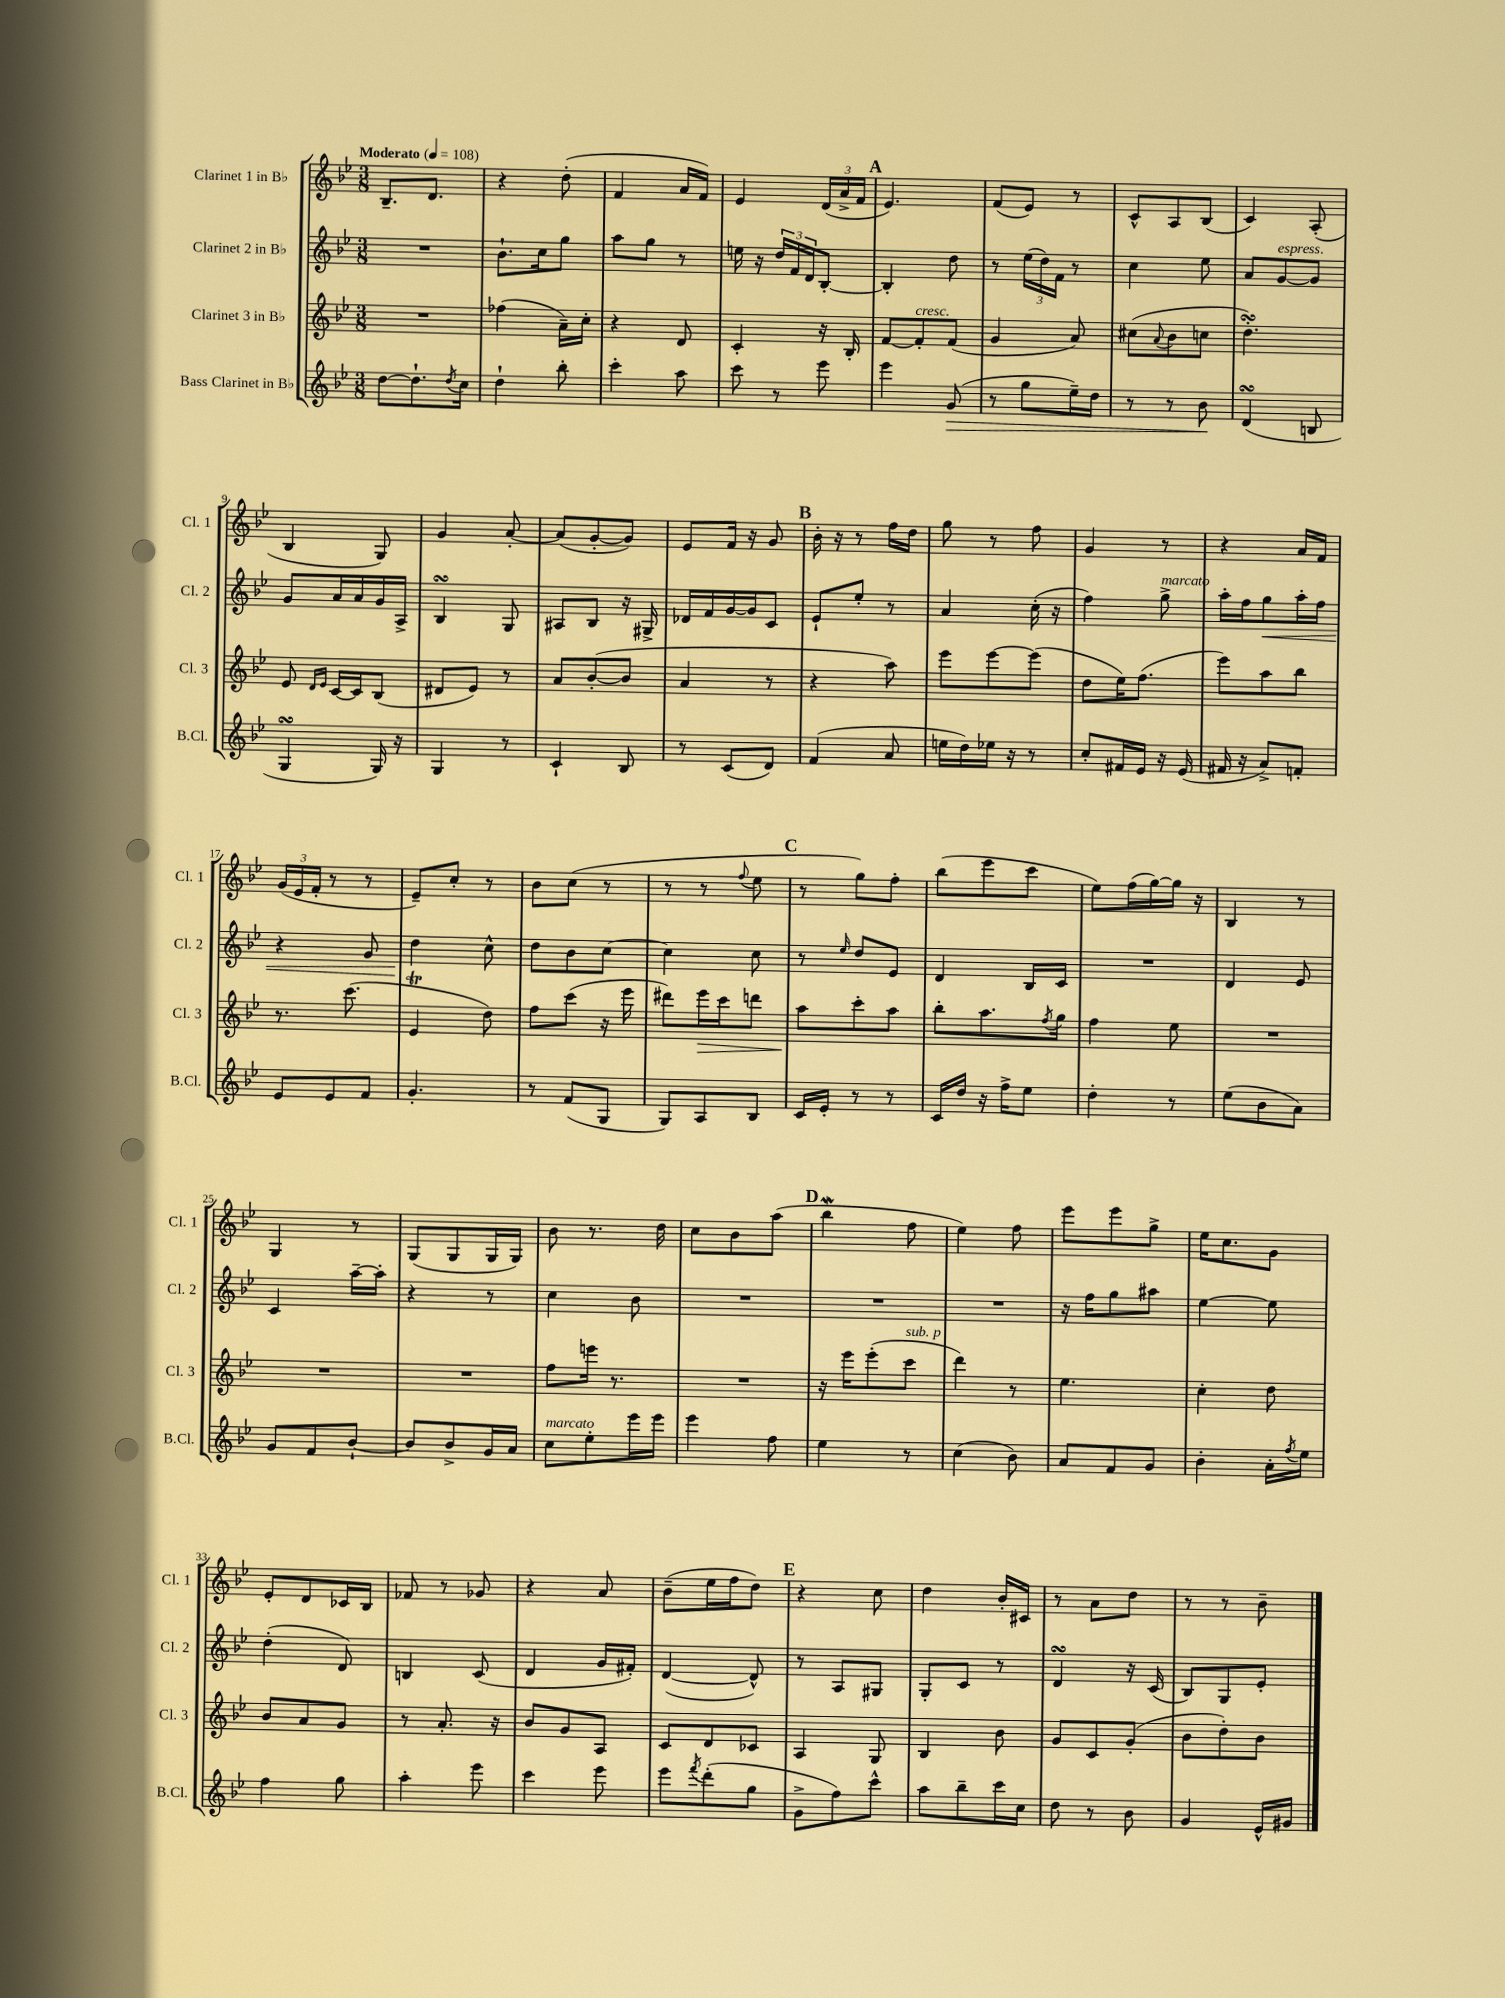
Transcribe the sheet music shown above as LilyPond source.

<<
\new StaffGroup <<
\new Staff = "s0" \with { instrumentName = "Clarinet 1 in Bb" shortInstrumentName = "Cl. 1" } {
    \clef treble \key bes \major \numericTimeSignature \time 3/8 \tempo "Moderato" 4 = 108
    bes8.-- d'8. |
    r4 d''8-.( |
    f'4 a'16 f'16) |
    ees'4 \tuplet 3/2 { d'16( a'16-> f'16 } |
    \mark \markup { \bold "A" } ees'4.) |
    f'8( ees'8) r8 |
    c'8-^ a8 bes8( |
    c'4) a8-.( |
    bes4 g8) |
    g'4 a'8~-. |
    a'8( g'8~-. g'8) |
    ees'8 f'16 r16 g'8 |
    \mark \markup { \bold "B" } bes'16-. r16 r8 f''16 d''16 |
    g''8 r8 f''8 |
    g'4 r8 |
    r4 a'16 f'16 |
    \tuplet 3/2 { g'16( ees'16 f'16-. } r8 r8 |
    ees'8--) c''8-. r8 |
    bes'8 c''8( r8 |
    r8 r8 \appoggiatura { f''8 } ees''8 |
    \mark \markup { \bold "C" } r8 g''8) f''8-. |
    bes''8( ees'''8 c'''8 |
    ees''8) f''16( g''16~) g''16 r16 |
    bes4 r8 |
    g4 r8 |
    g8( g8 g16 g16) |
    bes'8 r8. d''16 |
    c''8 bes'8 a''8( |
    \mark \markup { \bold "D" } bes''4\mordent f''8 |
    ees''4) f''8 |
    ees'''8 ees'''8 g''8-> |
    ees''16 c''8. g'8 |
    ees'8-. d'8 ces'16 bes16 |
    fes'8 r8 ges'8 |
    r4 a'8 |
    bes'8--( ees''16 f''16 d''8) |
    \mark \markup { \bold "E" } r4 c''8 |
    d''4 bes'16-. cis'16 |
    r8 a'8 d''8 |
    r8 r8 bes'8-- \bar "|." |
}
\new Staff = "s1" \with { instrumentName = "Clarinet 2 in Bb" shortInstrumentName = "Cl. 2" } {
    \clef treble \key bes \major \numericTimeSignature \time 3/8
    R4. |
    bes'8.-! c''16 g''8 |
    a''8 g''8 r8 |
    e''16 r16 \tuplet 3/2 { d''16 f'16 d'16 } bes8~-. |
    \mark \markup { \bold "A" } bes4-. d''8 |
    r8 \tuplet 3/2 { ees''16( d''16) f'16 } r8 |
    c''4 ees''8 |
    a'8 g'8~^\markup { \italic "espress." } g'8 |
    g'8 a'16 a'16 g'16 a16-> |
    bes4\turn g8 |
    ais8 bes8 r16 gis16-> |
    des'16 f'16 g'16~ g'16 c'8 |
    \mark \markup { \bold "B" } ees'8-! ees''8-. r8 |
    a'4 c''16-.( r16 |
    f''4) g''8->^\markup { \italic "marcato" } |
    a''16-. f''16 g''8\< a''16-. f''16 |
    r4 g'8 |
    d''4\! c''8-^ |
    d''8 bes'8 c''8~ |
    c''4 c''8 |
    \mark \markup { \bold "C" } r8 \grace { ees''16 } d''8 ees'8 |
    d'4 bes16 c'16 |
    R4. |
    d'4 ees'8 |
    c'4 a''16~-- a''16-. |
    r4 r8 |
    c''4 bes'8 |
    R4. |
    \mark \markup { \bold "D" } R4. |
    R4. |
    r16 f''16 g''8 ais''8 |
    ees''4~ ees''8 |
    d''4-.( d'8) |
    b4 c'8( |
    d'4 g'16 fis'16-.) |
    d'4~( d'8-^) |
    \mark \markup { \bold "E" } r8 a8 gis8 |
    g8-. c'8 r8 |
    d'4\turn r16 c'16( |
    bes8) g8 ees'8-. \bar "|." |
}
\new Staff = "s2" \with { instrumentName = "Clarinet 3 in Bb" shortInstrumentName = "Cl. 3" } {
    \clef treble \key bes \major \numericTimeSignature \time 3/8
    R4. |
    fes''4( a'16--) c''16-. |
    r4 d'8 |
    c'4-. r16 bes16-. |
    \mark \markup { \bold "A" } f'8~ f'8-.^\markup { \italic "cresc." } f'8( |
    g'4 a'8) |
    cis''8( \appoggiatura { a'8 } bes'8 c''8 |
    d''4.-.\turn) |
    ees'8 \grace { d'16 ees'16 } c'16~ c'16 bes8( |
    dis'8 ees'8) r8 |
    a'8 bes'8~-.( bes'8 |
    a'4 r8 |
    \mark \markup { \bold "B" } r4 a''8) |
    ees'''8 ees'''8~ ees'''8( |
    d''8 ees''16) f''8.( |
    ees'''8) a''8 bes''8 |
    r8. c'''8.( |
    ees'4\trill d''8) |
    f''8 c'''8( r16 ees'''16 |
    dis'''8) ees'''16\> c'''16 d'''8 |
    \mark \markup { \bold "C" } a''8\! c'''8-. a''8 |
    bes''8-. a''8. \acciaccatura { f''8 } g''16 |
    f''4 ees''8 |
    R4. |
    R4. |
    R4. |
    f''8 e'''16 r8. |
    R4. |
    \mark \markup { \bold "D" } r16 ees'''16 ees'''8-.( c'''8^\markup { \italic "sub. p" } |
    d'''4) r8 |
    ees''4. |
    c''4-. d''8 |
    bes'8 a'8 g'8 |
    r8 a'8.-. r16 |
    bes'8 g'8 a8 |
    c'8 d'8 ces'8 |
    \mark \markup { \bold "E" } a4 g8 |
    bes4 bes'8 |
    g'8 c'8 g'8-.( |
    bes'8 d''8-.) bes'8 \bar "|." |
}
\new Staff = "s3" \with { instrumentName = "Bass Clarinet in Bb" shortInstrumentName = "B.Cl." } {
    \clef treble \key bes \major \numericTimeSignature \time 3/8
    d''8~ d''8.-! \acciaccatura { d''8 } c''16 |
    d''4-! bes''8-. |
    c'''4-. a''8 |
    c'''8 r8 ees'''8 |
    \mark \markup { \bold "A" } ees'''4 g'8\>( |
    r8 g''8 ees''16--) d''16 |
    r8 r8 bes'8\! |
    d'4\turn( b8 |
    g4\turn g16) r16 |
    g4 r8 |
    c'4-! bes8 |
    r8 c'8( d'8) |
    \mark \markup { \bold "B" } f'4( a'8 |
    e''16 d''16) ees''16 r16 r8 |
    c''8-. fis'16 ees'16 r16 ees'16( |
    fis'16 r16 a'8->) f'8-. |
    ees'8 ees'8 f'8 |
    g'4.-. |
    r8 f'8( g8 |
    g8) a8 bes8 |
    \mark \markup { \bold "C" } c'16 ees'16-. r8 r8 |
    c'16 d''16 r16 f''16-> ees''8 |
    d''4-. r8 |
    ees''8( bes'8 a'8) |
    g'8 f'8 bes'8~-! |
    bes'8 bes'8-> g'16 a'16 |
    c''8^\markup { \italic "marcato" } ees''8-. ees'''16 ees'''16 |
    ees'''4 f''8 |
    \mark \markup { \bold "D" } ees''4 r8 |
    c''4( bes'8) |
    a'8 f'8 g'8 |
    bes'4-. a'16-. \acciaccatura { f''8 } ees''16 |
    f''4 g''8 |
    a''4-. ees'''8 |
    c'''4 ees'''8 |
    ees'''8 \acciaccatura { f'''8 } d'''8-.( g''8 |
    \mark \markup { \bold "E" } g'8-> f''8) c'''8-^ |
    a''8 bes''8-- c'''16 c''16 |
    d''8 r8 bes'8 |
    g'4 ees'16-^ gis'16 \bar "|." |
}
>>
>>
